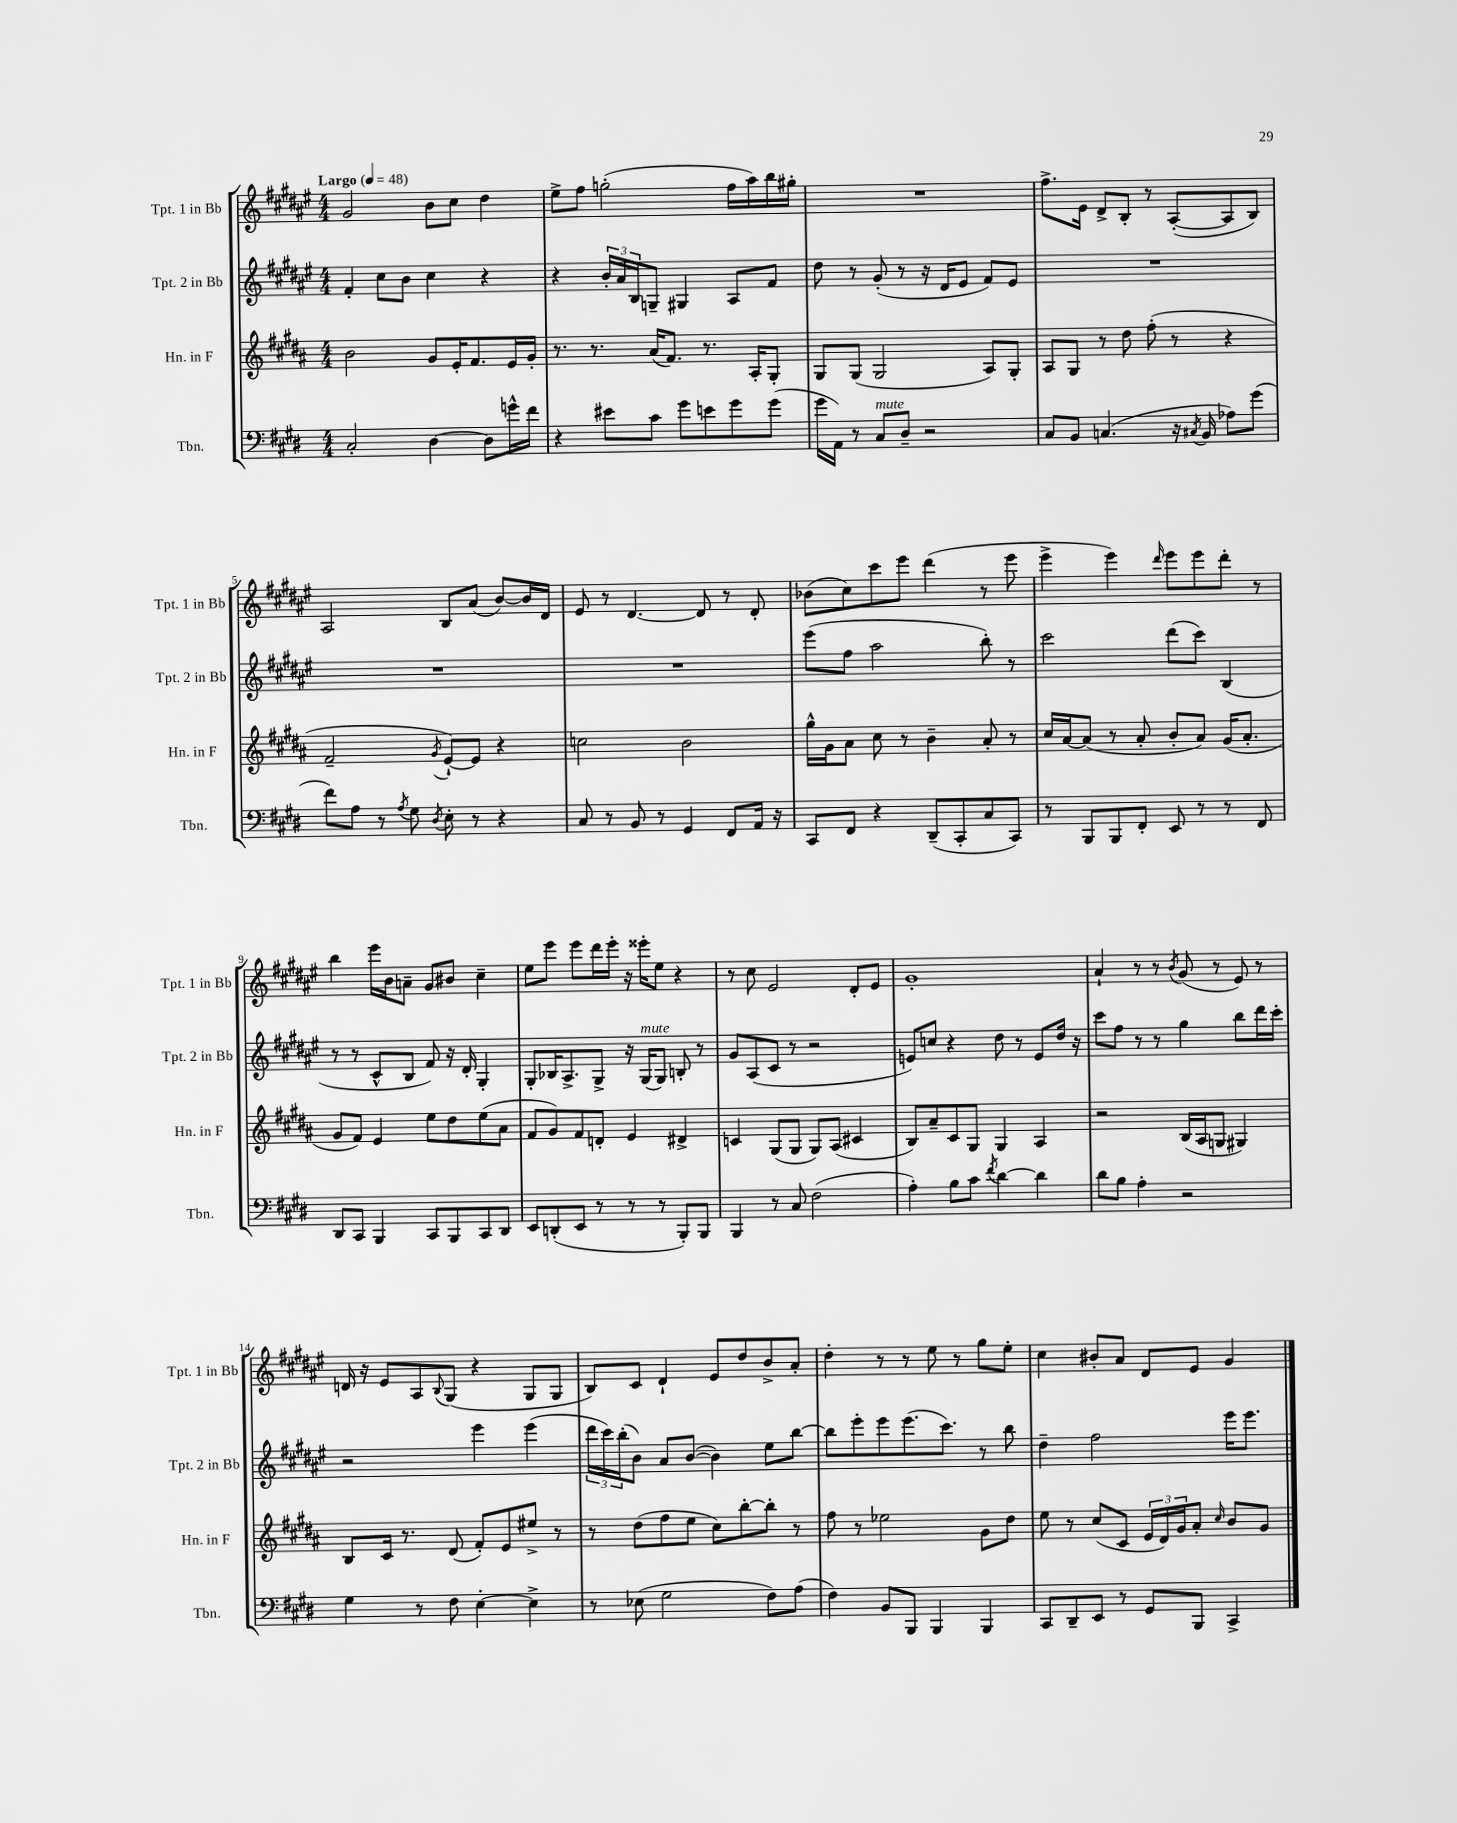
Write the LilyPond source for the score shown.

<<
\new StaffGroup <<
\new Staff = "s0" \with { instrumentName = "Tpt. 1 in Bb" shortInstrumentName = "Tpt. 1 in Bb" } {
    \clef treble \key fis \major \numericTimeSignature \time 4/4 \tempo "Largo" 4 = 48
    gis'2 b'8 cis''8 dis''4 |
    eis''8-> fis''8 g''2-.( fis''16 ais''16) b''16 gis''16-. |
    R1 |
    fis''8.-> eis'16 dis'8-> b8-. r8 ais8~-.( ais8 b8) |
    ais2 b8 ais'8( b'8~) b'16 dis'16 |
    eis'8 r8 dis'4.~ dis'8 r8 dis'8-. |
    bes'8( cis''8) cis'''8 eis'''8 dis'''4( r8 eis'''8 |
    eis'''4-> eis'''4) \grace { dis'''16 } eis'''8 eis'''8 dis'''8-. r8 |
    b''4 eis'''16 b'16 a'8-- gis'8 bis'8 cis''4-- |
    eis''8 eis'''8 eis'''8 dis'''16 eis'''16-. r16 eisis'''16-. eis''8 r4 |
    r8 cis''8 eis'2 dis'8-. eis'8 |
    gis'1-. |
    ais'4-! r8 r8 \acciaccatura { b'8 } gis'8( r8 eis'8) r8 |
    d'16 r16 eis'8 ais8 \appoggiatura { b8 } gis8( r4 gis8 gis8 |
    b8) cis'8 dis'4-! eis'8 dis''8 b'8-> ais'8-. |
    dis''4-. r8 r8 eis''8 r8 gis''8 eis''8-. |
    cis''4 bis'8-. ais'8 dis'8 eis'8 gis'4 \bar "|." |
}
\new Staff = "s1" \with { instrumentName = "Tpt. 2 in Bb" shortInstrumentName = "Tpt. 2 in Bb" } {
    \clef treble \key fis \major \numericTimeSignature \time 4/4
    fis'4-. cis''8 b'8 cis''4 r4 |
    r4 \tuplet 3/2 { b'16-. ais'16 b16 } g8-- gis4 ais8 fis'8 |
    dis''8 r8 gis'8-.( r8 r16 dis'16 eis'8 fis'8) eis'8 |
    R1 |
    R1 |
    R1 |
    eis'''8( fis''8 ais''2 b''8-.) r8 |
    cis'''2 dis'''8( cis'''8) b4( |
    r8 r8 cis'8-^ b8 fis'8) r16 dis'16-. gis4-. |
    gis8-. bes16 ais8.-> gis8-> r16 gis16^\markup { \italic "mute" }( gis8) b8-. r8 |
    gis'8 ais8( cis'8 r8 r2 |
    e'8) c''8 r4 dis''8 r8 e'8 dis''16 r16 |
    cis'''8 fis''8 r8 r8 gis''4 b''8 dis'''16 cis'''16-. |
    r2 eis'''4 eis'''4( |
    \tuplet 3/2 { dis'''16 cis'''16) b''16-.( } b'8) ais'8 b'8~( b'4) eis''8 b''8~ |
    b''8 eis'''8-. eis'''8 eis'''8.( cis'''8.) r8 b''8 |
    dis''4-- fis''2 eis'''16 eis'''8. \bar "|." |
}
\new Staff = "s2" \with { instrumentName = "Hn. in F" shortInstrumentName = "Hn. in F" } {
    \clef treble \key b \major \numericTimeSignature \time 4/4
    b'2 gis'8 e'16-. fis'8. e'16 gis'16-. |
    r8. r8. ais'16( fis'8.) r8. ais16-. gis8-. |
    gis8 gis8( gis2 ais8) gis8-. |
    ais8 gis8 r8 dis''8 fis''8-.( r8 r4 |
    fis'2-- \acciaccatura { gis'8 } e'8~-!) e'8 r4 |
    c''2 b'2 |
    gis''16-^ gis'16 ais'8 cis''8 r8 b'4-- ais'8-. r8 |
    cis''16 ais'16~ ais'8( r8 ais'8-. b'8-. ais'8) gis'16( ais'8.-. |
    gis'8 fis'8) e'4 e''8 dis''8 e''8( ais'8 |
    fis'8 gis'8) fis'8 d'8-. e'4 dis'4-> |
    c'4 gis8( gis8 gis8) ais8( cis'4 |
    b8) ais'8-- cis'8 gis8 gis4 ais4 |
    r2 b16( ais16 g8 gis4) |
    b8 cis'16 r8. dis'8( fis'8-.) e'8 eis''8-> r8 |
    r8 dis''8( fis''8 e''8 cis''8) b''8~-. b''8-. r8 |
    fis''8 r8 ees''2 gis'8 dis''8 |
    e''8 r8 cis''8( cis'8 \tuplet 3/2 { e'16 dis'16) gis'16 } ais'8-. \grace { cis''16 } b'8 gis'8 \bar "|." |
}
\new Staff = "s3" \with { instrumentName = "Tbn." shortInstrumentName = "Tbn." } {
    \clef bass \key e \major \numericTimeSignature \time 4/4
    cis2-. dis4~ dis8 g'16-^ fis'16 |
    r4 eis'8 cis'8 gis'8 e'8 gis'8 gis'8( |
    gis'16 a,16) r8 cis8^\markup { \italic "mute" } dis8-- r2 |
    cis8 b,8 c4.( r16 \acciaccatura { cis8 } b,16 aes8) gis'8( |
    fis'8) a8 r8 \acciaccatura { a8 } gis8 \acciaccatura { dis8 } e8-. r8 r4 |
    cis8 r8 b,8 r8 gis,4 fis,8 a,16 r16 |
    cis,8 fis,8 r4 dis,8--( cis,8-. cis8 cis,8) |
    r8 b,,8 b,,8 fis,8-. e,8 r8 r8 fis,8 |
    dis,8 cis,8 b,,4 cis,8 b,,8 cis,8 dis,8 |
    e,8 d,8-.( e,8 r8 r8 r8 b,,8-.) b,,8 |
    b,,4 r8 cis8 fis2( |
    a4-.) b8 cis'8 \acciaccatura { fis'8 } dis'4~ dis'4 |
    dis'8 b8 a4-. r2 |
    gis4 r8 fis8 e4~-. e4-> |
    r8 ees8( gis2 fis8) a8( |
    fis4) b,8 b,,8 b,,4 b,,4 |
    cis,8 dis,8-- e,8 r8 gis,8 b,,8 cis,4-> \bar "|." |
}
>>
>>
